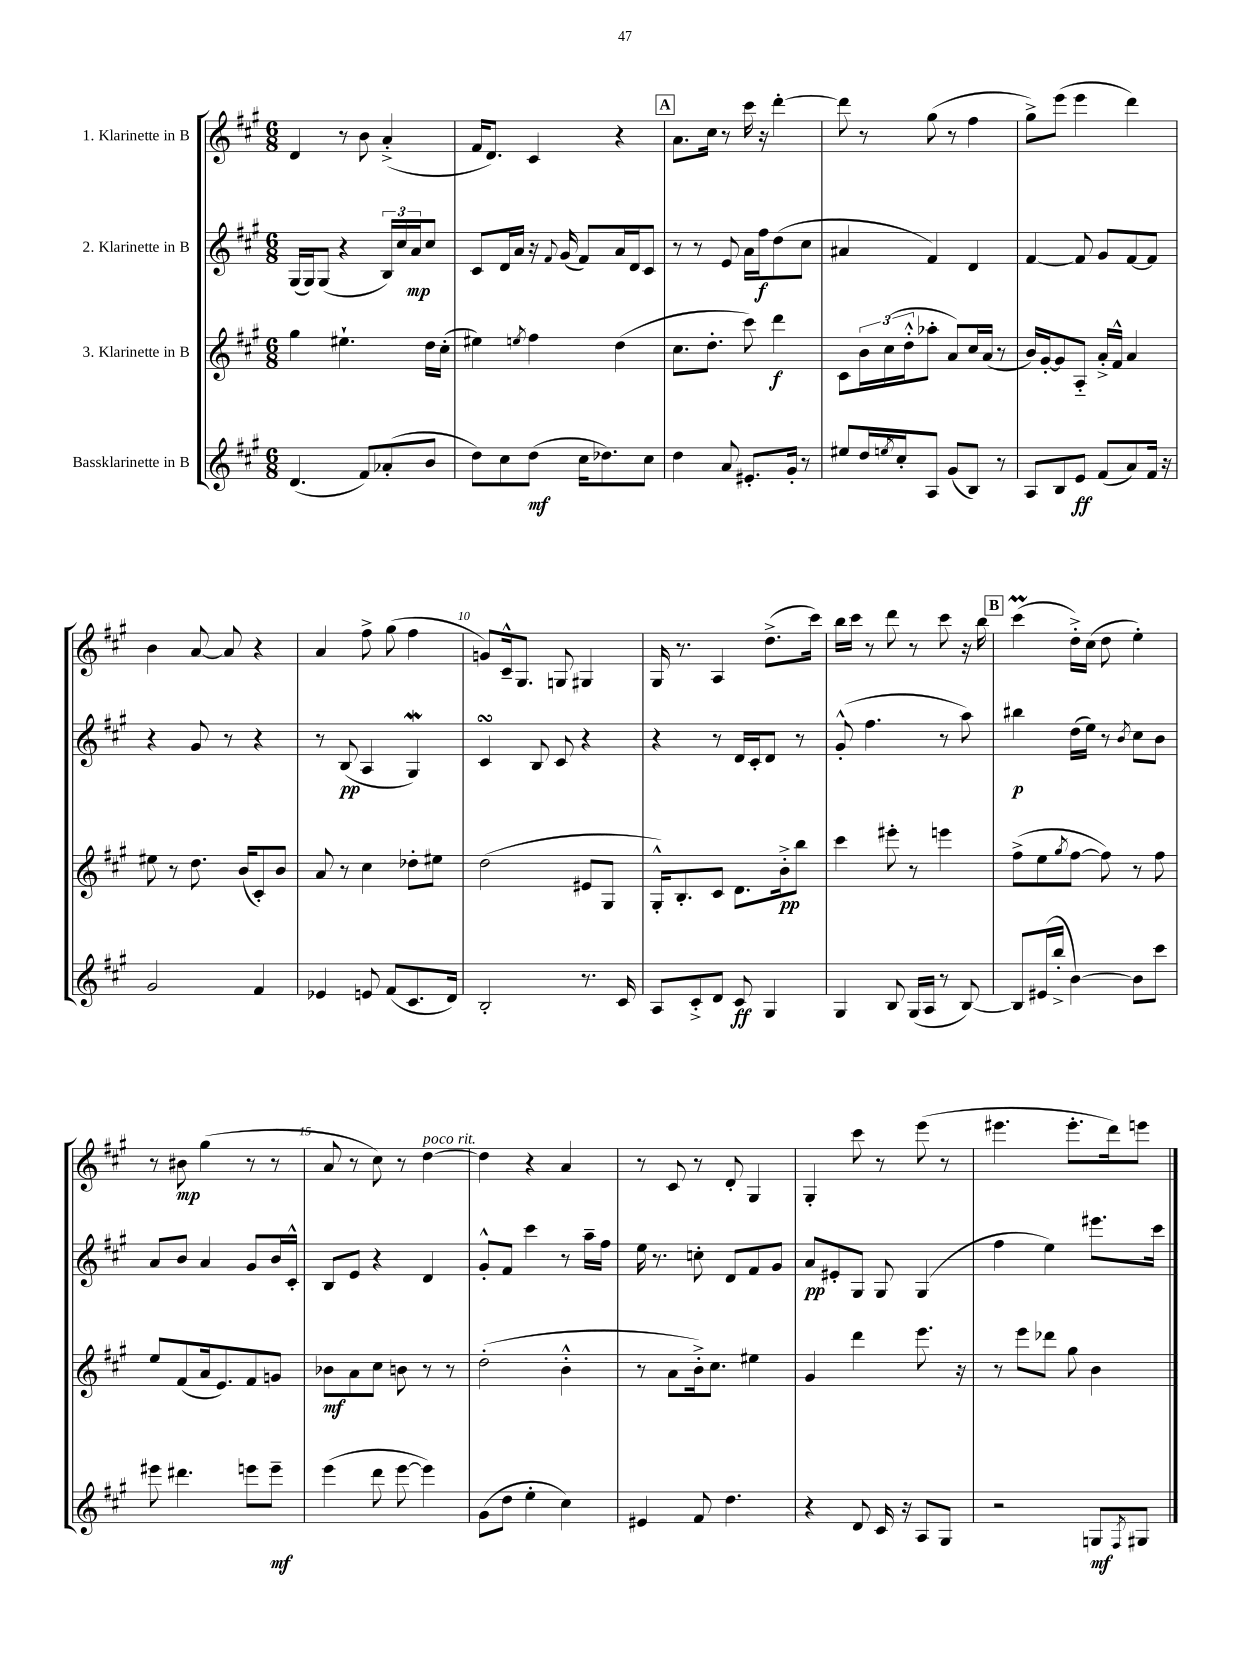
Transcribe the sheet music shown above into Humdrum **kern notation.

**kern	**dynam	**kern	**dynam	**kern	**dynam	**kern	**dynam
*part4	*part4	*part3	*part3	*part2	*part2	*part1	*part1
*staff4	*staff4	*staff3	*staff3	*staff2	*staff2	*staff1	*staff1
*I"Bassklarinette in B	*	*I"3. Klarinette in B	*	*I"2. Klarinette in B	*	*I"1. Klarinette in B	*
*clefG2	*	*clefG2	*	*clefG2	*	*clefG2	*
*k[f#c#g#]	*	*k[f#c#g#]	*	*k[f#c#g#]	*	*k[f#c#g#]	*
*M6/8	*	*M6/8	*	*M6/8	*	*M6/8	*
=3	=3	=3	=3	=3	=3	=3	=3
(4.d/	.	4gg#\	.	(16G#/LL	.	4d/	.
.	.	.	.	16G#/J)	.	.	.
.	.	.	.	(8G#/J	.	.	.
.	.	4.ee#X`\	.	4r	.	8r	.
8f#/L)	.	.	.	.	.	8b\	.
(8a-X'/	.	.	.	24B/LL)	.	(4a'^/	.
.	.	.	.	24cc#/	.	.	.
.	.	.	.	24a/J	mp	.	.
8b/J	.	16dd\LL	.	8cc#/J	.	.	.
.	.	(16cc#'\JJ	.	.	.	.	.
=4	=4	=4	=4	=4	=4	=4	=4
8dd\L)	.	4ee#X\)	.	8c#/L	.	16f#/KL	.
.	.	.	.	.	.	8.d/J)	.
8cc#\	.	.	.	16d/L	.	.	.
.	.	.	.	16a/JJ	.	.	.
.	.	8qeen/	.	.	.	.	.
(8dd\J	mf	4ff#\	.	16r	.	4c#/	.
.	.	.	.	8qqf#/	.	.	.
.	.	.	.	(16g#/	.	.	.
16cc#\KL	.	.	.	8f#/L)	.	.	.
8.dd-X\)	.	.	.	.	.	.	.
.	.	(4dd\	.	16a/L	.	4r	.
.	.	.	.	16d/J	.	.	.
8cc#\J	.	.	.	8c#/J	.	.	.
!!LO:REH:place=s1:t=A
=5	=5	=5	=5	=5	=5	=5	=5
4dd\	.	8.cc#\L	.	8r	.	8.a\L	.
.	.	.	.	8r	.	.	.
.	.	8.dd'\J	.	.	.	16cc#\Jk	.
8a/	.	.	.	8e/	.	8r	.
8.e#X'/L	.	8ccc#\)	.	16a\LL	.	16ccc#\	.
.	.	.	.	16ff#\J	f	16r	.
.	.	4ddd\	f	(8dd\	.	[4ddd'\	.
16g#'/Jk	.	.	.	.	.	.	.
8r	.	.	.	8cc#\J	.	.	.
=6	=6	=6	=6	=6	=6	=6	=6
8ee#X/L	.	8c#\L	.	4a#X/	.	8ddd\]	.
16dd/L	.	24b\L	.	.	.	8r	.
.	.	(24cc#\	.	.	.	.	.
8qeen/	.	.	.	.	.	.	.
16cc#'/J	.	.	.	.	.	.	.
.	.	24dd'^^\J	.	.	.	.	.
8A/J	.	8aa-X'\J	.	4f#/)	.	(8gg#\	.
(8g#/L	.	8a/L)	.	.	.	8r	.
8B/J)	.	16cc#/L	.	4d/	.	4ff#\	.
.	.	(16a/JJ	.	.	.	.	.
8r	.	8r	.	.	.	.	.
=7	=7	=7	=7	=7	=7	=7	=7
8A/L	.	16b/LL)	.	[4f#/	.	8gg#^\L)	.
.	.	[16g#'/J	.	.	.	.	.
8B/	.	8g#/]	.	.	.	(8eee\J	.
8e/J	ff	8A/J	.	8f#/]	.	4eee\	.
(8f#/L	.	16a'^/LL	.	8g#/L	.	.	.
.	.	16f#^^/JJ	.	.	.	.	.
8a/)	.	4a/	.	[8f#/	.	4ddd\)	.
16f#/Jk	.	.	.	8f#/J]	.	.	.
16r	.	.	.	.	.	.	.
!!LO:LB:g=z
=8	=8	=8	=8	=8	=8	=8	=8
2g#/	.	8ee#X\	.	4r	.	4b\	.
.	.	8r	.	.	.	.	.
.	.	8.dd\	.	8g#/	.	[8a/	.
.	.	.	.	8r	.	8a/]	.
.	.	(16b/KL	.	.	.	.	.
4f#/	.	8c#'/)	.	4r	.	4r	.
.	.	8b/J	.	.	.	.	.
=9	=9	=9	=9	=9	=9	=9	=9
4e-X/	.	8a/	.	8r	.	4a/	.
.	.	8r	.	(8B/	pp	.	.
8en/	.	4cc#\	.	4A/	.	8ff#^\	.
(8f#/L	.	.	.	.	.	(8gg#\	.
8.c#/	.	8dd-X'\L	.	4G#W/)	.	4ff#\	.
.	.	8ee#X\J	.	.	.	.	.
16d/Jk)	.	.	.	.	.	.	.
=10	=10	=10	=10	=10	=10	=10	=10
2B'/	.	(2dd\	.	4c#sSsS/	.	8gn/L)	.
.	.	.	.	.	.	16c#~^^/k	.
.	.	.	.	.	.	8.G#/J	.
.	.	.	.	8B/	.	.	.
.	.	.	.	8c#/	.	8Gn/	.
8.r	.	8e#X/L	.	4r	.	4G#X/	.
.	.	8G#/J	.	.	.	.	.
16c#/	.	.	.	.	.	.	.
=11	=11	=11	=11	=11	=11	=11	=11
8A/L	.	16G#'^^/KL)	.	4r	.	16G#/	.
.	.	8.B'/	.	.	.	8.r	.
8c#'^/	.	.	.	.	.	.	.
8d/J	.	8c#/J	.	8r	.	4A/	.
8c#/	ff	8.d\L	.	16d/LL	.	.	.
.	.	.	.	16c#'/J	.	.	.
4G#/	.	.	.	8d/J	.	(8.dd^\L	.
.	.	16b'^\k	pp	.	.	.	.
.	.	8bb\J	.	8r	.	.	.
.	.	.	.	.	.	16ccc#\Jk)	.
=12	=12	=12	=12	=12	=12	=12	=12
4G#/	.	4ccc#\	.	(8g#'^^/	.	16bb\LL	.
.	.	.	.	.	.	16ccc#\JJ	.
.	.	.	.	4.ff#\	.	8r	.
8B/	.	8eee#X'\	.	.	.	8ddd\	.
(16G#/LL	.	8r	.	.	.	8r	.
16A/JJ	.	.	.	.	.	.	.
8r	.	4eeen\	.	8r	.	8ccc#\	.
[8B/)	.	.	.	8aa\)	.	16r	.
.	.	.	.	.	.	16bb\	.
!!LO:REH:place=s1:t=B
=13	=13	=13	=13	=13	=13	=13	=13
8B/L]	.	(8ff#^\L	.	4bb#X\	p	(4ccc#m\	.
(16e#X/L	.	8ee\	.	.	.	.	.
16bb'^/JJ	.	.	.	.	.	.	.
.	.	8qgg#/	.	.	.	.	.
[4b\)	.	[8ff#\J	.	(16dd\LL	.	16dd'^\LL)	.
.	.	.	.	16ee\JJ)	.	(16cc#\JJ	.
.	.	8ff#\])	.	8r	.	8dd\	.
.	.	.	.	8qb/	.	.	.
8b\L]	.	8r	.	8cc#\L	.	4ee'\)	.
8ccc#\J	.	8ff#\	.	8b\J	.	.	.
!!LO:LB:g=z
=14	=14	=14	=14	=14	=14	=14	=14
8eee#X\	.	8ee/L	.	8a/L	.	8r	.
4.ddd#X\	.	(8f#/	.	8b/J	.	8b#X\	mp
.	.	16a/k	.	4a/	.	(4gg#\	.
.	.	8.e/)	.	.	.	.	.
8eeen\L	.	8f#/	.	8g#/L	.	8r	.
8eee~\J	mf	8gn/J	.	16b/L	.	8r	.
.	.	.	.	16c#'^^/JJ	.	.	.
=15	=15	=15	=15	=15	=15	=15	=15
(4eee\	.	8b-X\L	mf	8B/L	.	8a/	.
.	.	8a\	.	8e/J	.	8r	.
8ddd\	.	8cc#\J	.	4r	.	8cc#\)	.
[8eee\	.	8bn\	.	.	.	8r	.
!	!	!	!	!	!	!LO:TX:a:i:t=poco rit.	!
4eee\])	.	8r	.	4d/	.	[4dd\	.
.	.	8r	.	.	.	.	.
=16	=16	=16	=16	=16	=16	=16	=16
(8g#\L	.	(2dd'\	.	8g#'^^/L	.	4dd\]	.
8dd\J	.	.	.	8f#/J	.	.	.
4ee'\	.	.	.	4ccc#\	.	4r	.
4cc#\)	.	4b'^^\	.	8r	.	4a/	.
.	.	.	.	16aa~\LL	.	.	.
.	.	.	.	16ff#\JJ	.	.	.
=17	=17	=17	=17	=17	=17	=17	=17
4e#X/	.	8r	.	16ee\	.	8r	.
.	.	.	.	8.r	.	.	.
.	.	8a\L	.	.	.	8c#/	.
8f#/	.	16b'^\k)	.	8ccn'\	.	8r	.
.	.	8.cc#\J	.	.	.	.	.
4.dd\	.	.	.	8d/L	.	8d'/	.
.	.	4ee#X\	.	8f#/	.	4G#/	.
.	.	.	.	8g#/J	.	.	.
=18	=18	=18	=18	=18	=18	=18	=18
4r	.	4g#/	.	8a/L	pp	4G#'/	.
.	.	.	.	8e#X'/	.	.	.
8d/	.	4ddd\	.	8G#/J	.	8ccc#\	.
16c#/	.	.	.	8G#/	.	8r	.
16r	.	.	.	.	.	.	.
8A/L	.	8.eee\	.	(4G#/	.	(8eee\	.
8G#/J	.	.	.	.	.	8r	.
.	.	16r	.	.	.	.	.
=19	=19	=19	=19	=19	=19	=19	=19
2r	.	8r	.	4ff#\	.	4.eee#X\	.
.	.	8eee\L	.	.	.	.	.
.	.	8ddd-X\J	.	4ee\)	.	.	.
.	.	8gg#\	.	.	.	8.eee#'\L	.
8Gn/L	mf	4b\	.	8.eee#X\L	.	.	.
.	.	.	.	.	.	16ddd\k)	.
8qF#/	.	.	.	.	.	.	.
8G#X/J	.	.	.	.	.	8eeen\J	.
.	.	.	.	16ccc#\Jk	.	.	.
==	==	==	==	==	==	==	==
*-	*-	*-	*-	*-	*-	*-	*-
